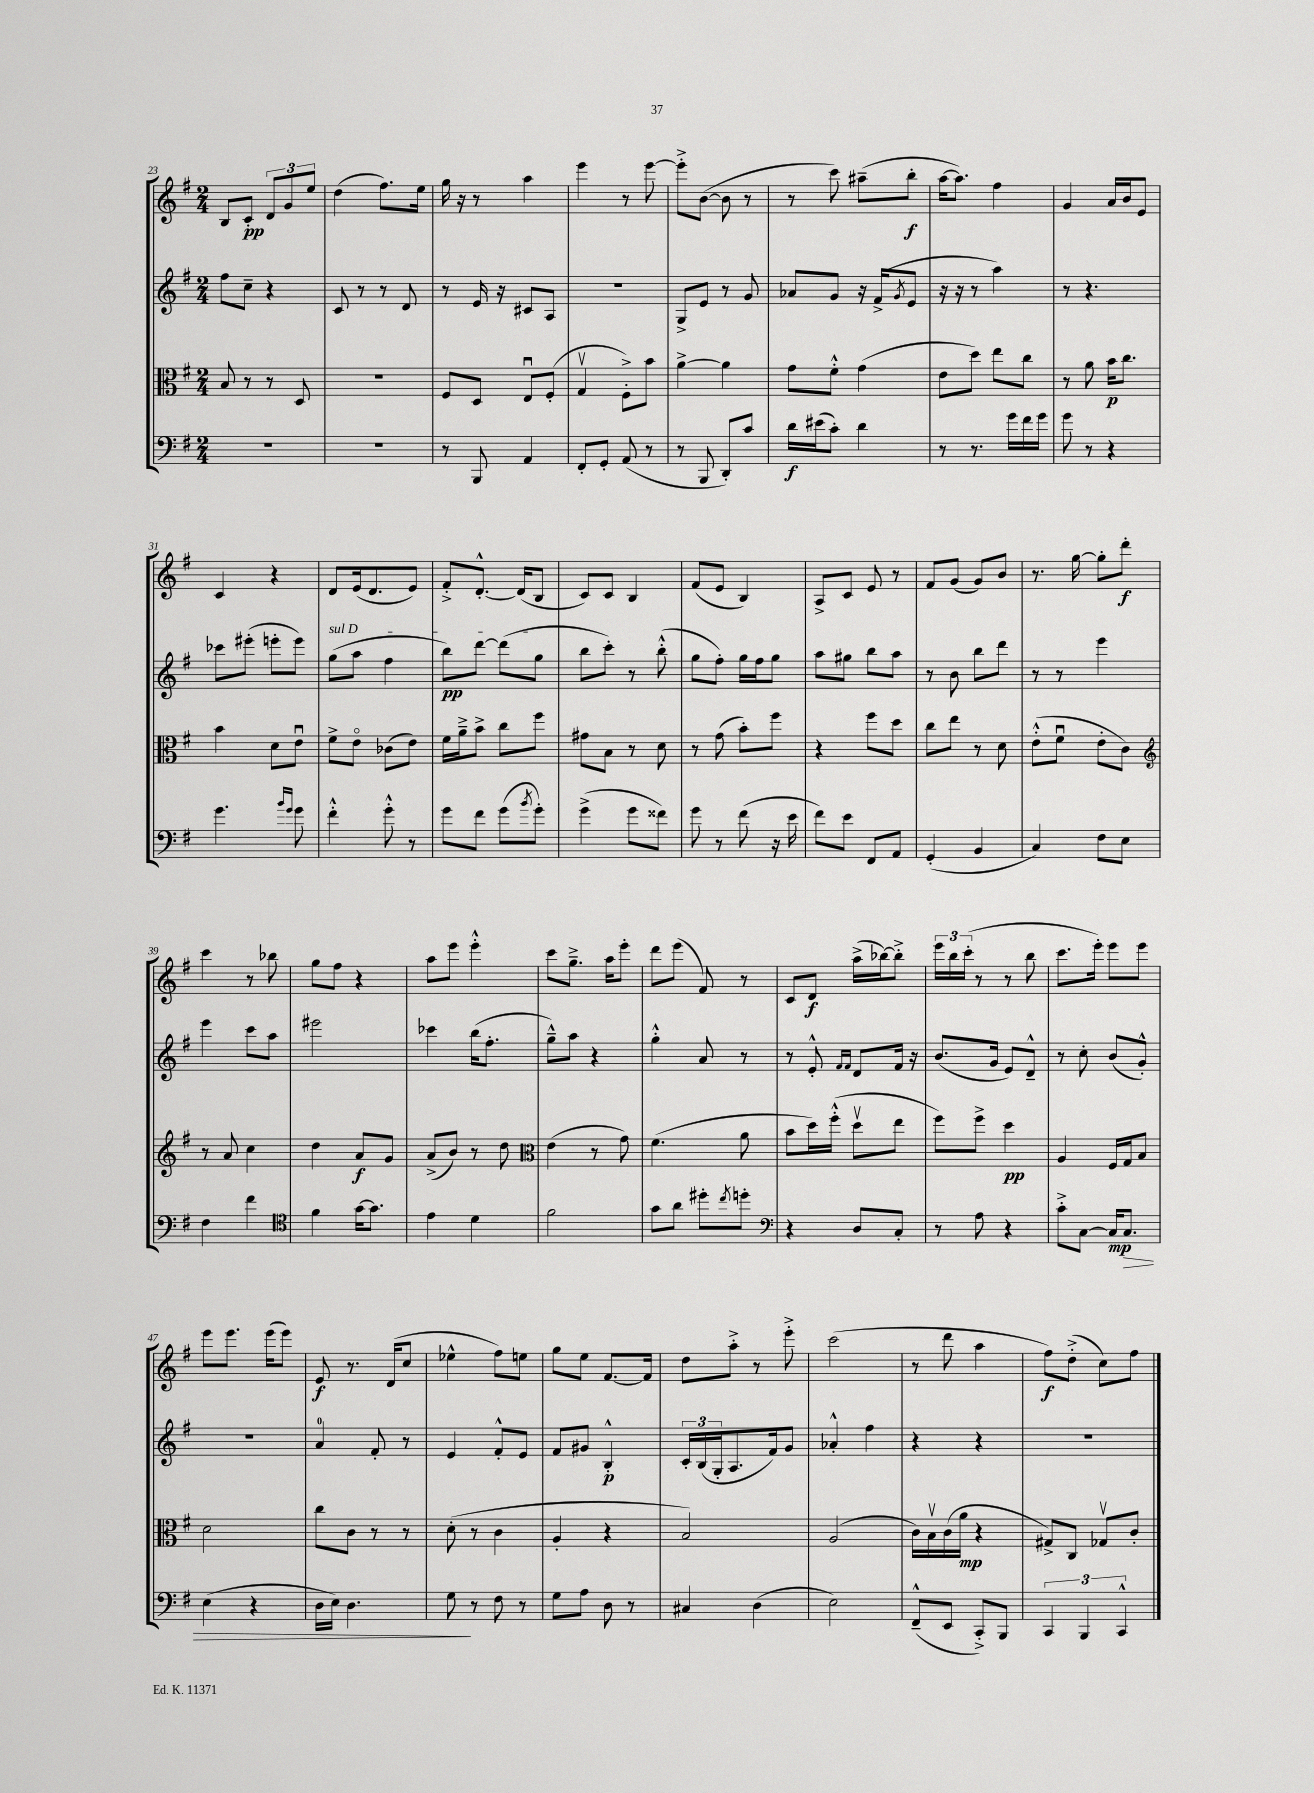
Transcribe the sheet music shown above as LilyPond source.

<<
\new StaffGroup <<
\new Staff = "s0" {
    \clef treble \key g \major \numericTimeSignature \time 2/4
    b8 c'8-.\pp \tuplet 3/2 { d'8 g'8 e''8 } |
    d''4( fis''8.) e''16 |
    g''16 r16 r8 a''4 |
    e'''4 r8 e'''8~ |
    e'''8-.-> b'8~( b'8 r8 |
    r8 c'''8) ais''8--( b''8-.\f |
    a''16~ a''8.) fis''4 |
    g'4 a'16 b'16 e'8 |
    c'4 r4 |
    d'8 e'16( d'8. e'8) |
    fis'8-.-> d'8.~-.-^ d'16( b8 |
    c'8) c'8 b4 |
    fis'8( e'8 b4) |
    a8-> c'8 e'8 r8 |
    fis'8 g'8( g'8) b'8 |
    r8. g''16~ g''8-. d'''8-.\f |
    c'''4 r8 bes''8 |
    g''8 fis''8 r4 |
    a''8 e'''8 e'''4-.-^ |
    c'''8 g''8.---> a''16 e'''8-. |
    d'''8 e'''8( fis'8) r8 |
    c'8 d'8\f a''16->( bes''16~) bes''8-.-> |
    \tuplet 3/2 { e'''16 b''16 c'''16-.( } r8 r8 b''8 |
    c'''8. e'''16-.) e'''8 e'''8 |
    e'''8 e'''8. e'''16( e'''8) |
    e'8\f r8. d'16( c''8 |
    ees''4-^ fis''8) e''8 |
    g''8 e''8 fis'8.~ fis'16 |
    d''8 a''8-.-> r8 e'''8-.-> |
    c'''2( |
    r8 d'''8 a''4 |
    fis''8\f) d''8-.->( c''8) fis''8 \bar "|." |
}
\new Staff = "s1" {
    \clef treble \key g \major \numericTimeSignature \time 2/4
    fis''8 c''8-- r4 |
    c'8 r8 r8 d'8 |
    r8 e'16 r16 cis'8 a8 |
    R2 |
    g8-> e'8 r8 g'8 |
    aes'8 g'8 r16 fis'16->( \acciaccatura { g'8 } e'8 |
    r16 r16 r8 a''4) |
    r8 r4. |
    ces'''8 eis'''8-.( e'''8-. e'''8) |
    \once \override TextSpanner.bound-details.left.text = \markup { \italic "sul D" } g''8\startTextSpan( a''8 fis''4 |
    b''8\pp) d'''8~ d'''8( g''8\stopTextSpan |
    b''8 c'''8-.) r8 b''8-.-^( |
    g''8 fis''8-.) g''16 fis''16 g''8 |
    a''8 gis''8 b''8 a''8 |
    r8 b'8 b''8 d'''8 |
    r8 r8 e'''4 |
    e'''4 c'''8 a''8 |
    eis'''2 |
    ces'''4 b''16( fis''8.-. |
    g''8---^) a''8 r4 |
    g''4-.-^ a'8 r8 |
    r8 e'8-.-^ \grace { fis'16 fis'16 } d'8 fis'16 r16 |
    b'8.( g'16 e'8) d'8---^ |
    r8 c''8-. b'8( g'8-.-^) |
    R2 |
    a'4-0 fis'8-. r8 |
    e'4 fis'8-.-^ e'8 |
    fis'8 gis'8 b4-.-^\p |
    \tuplet 3/2 { c'16-. b16( g16-. } a8. fis'16) g'8 |
    aes'4-.-^ fis''4 |
    r4 r4 |
    R2 \bar "|." |
}
\new Staff = "s2" {
    \clef alto \key g \major \numericTimeSignature \time 2/4
    b8 r8 r8 d8 |
    R2 |
    fis8 d8 e8\downbow fis8-.( |
    g4\upbow fis8-.->) b'8 |
    a'4~-> a'4 |
    g'8 fis'8-.-^ g'4( |
    e'8 d''8) e''8 c''8 |
    r8 a'8 b'16\p c''8. |
    b'4 d'8 e'8\downbow |
    fis'8-> e'8\flageolet ces'8( e'8) |
    fis'16 a'16---> b'8-> c''8 fis''8 |
    gis'8 b8 r8 d'8 |
    r8 g'8( b'8-.) fis''8 |
    r4 fis''8 d''8 |
    c''8 e''8 r8 d'8 |
    e'8-.-^( fis'8\downbow e'8-. c'8) |
    \clef treble r8 a'8 c''4 |
    d''4 a'8\f g'8 |
    a'8->( b'8) r8 d''8 |
    \clef alto e'4( r8 g'8) |
    fis'4.( a'8 |
    b'8 d''16) fis''16-.-^( d''8\upbow e''8 |
    fis''8) fis''8-> d''4\pp |
    a4 fis16 g16 b8 |
    d'2 |
    c''8 c'8 r8 r8 |
    d'8-.( r8 c'4 |
    a4-. r4 |
    b2) |
    a2( |
    c'16) b16\upbow c'16( a'16\mp r4 |
    gis8->) c8 ges8\upbow c'8-. \bar "|." |
}
\new Staff = "s3" {
    \clef bass \key g \major \numericTimeSignature \time 2/4
    R2 |
    R2 |
    r8 b,,8 a,4 |
    fis,8-. g,8-. a,8( r8 |
    r8 b,,8 d,8-.) c'8 |
    d'16\f eis'16( c'8-.) d'4 |
    r8 r8. g'16 fis'16 g'16 |
    g'8 r8 r4 |
    g'4. \grace { b'16 g'16 } g'8 |
    fis'4-.-^ g'8-.-^ r8 |
    g'8 fis'8 g'8( \acciaccatura { b'8 } g'8-.) |
    g'4->( g'8 fisis'8) |
    g'8 r8 fis'8( r16 e'16 |
    fis'8) e'8 fis,8 a,8 |
    g,4-.( b,4 |
    c4) fis8 e8 |
    fis4 fis'4 |
    \clef tenor fis'4 g'16~ g'8. |
    e'4 d'4 |
    fis'2 |
    g'8 a'8 dis''8-. \acciaccatura { c''8 } d''8-. |
    \clef bass r4 d8 c8-. |
    r8 a8 r4 |
    c'8-.-> c8~ c16\mp c8.\> |
    e4( r4 |
    d16 e16) d4. |
    g8\! r8 fis8 r8 |
    g8 a8 d8 r8 |
    cis4 d4( |
    e2) |
    fis,8---^( e,8 c,8-.->) b,,8 |
    \tuplet 3/2 { c,4 b,,4 c,4-^ } \bar "|." |
}
>>
>>
\layout { \context { \Score currentBarNumber = #23 } }
